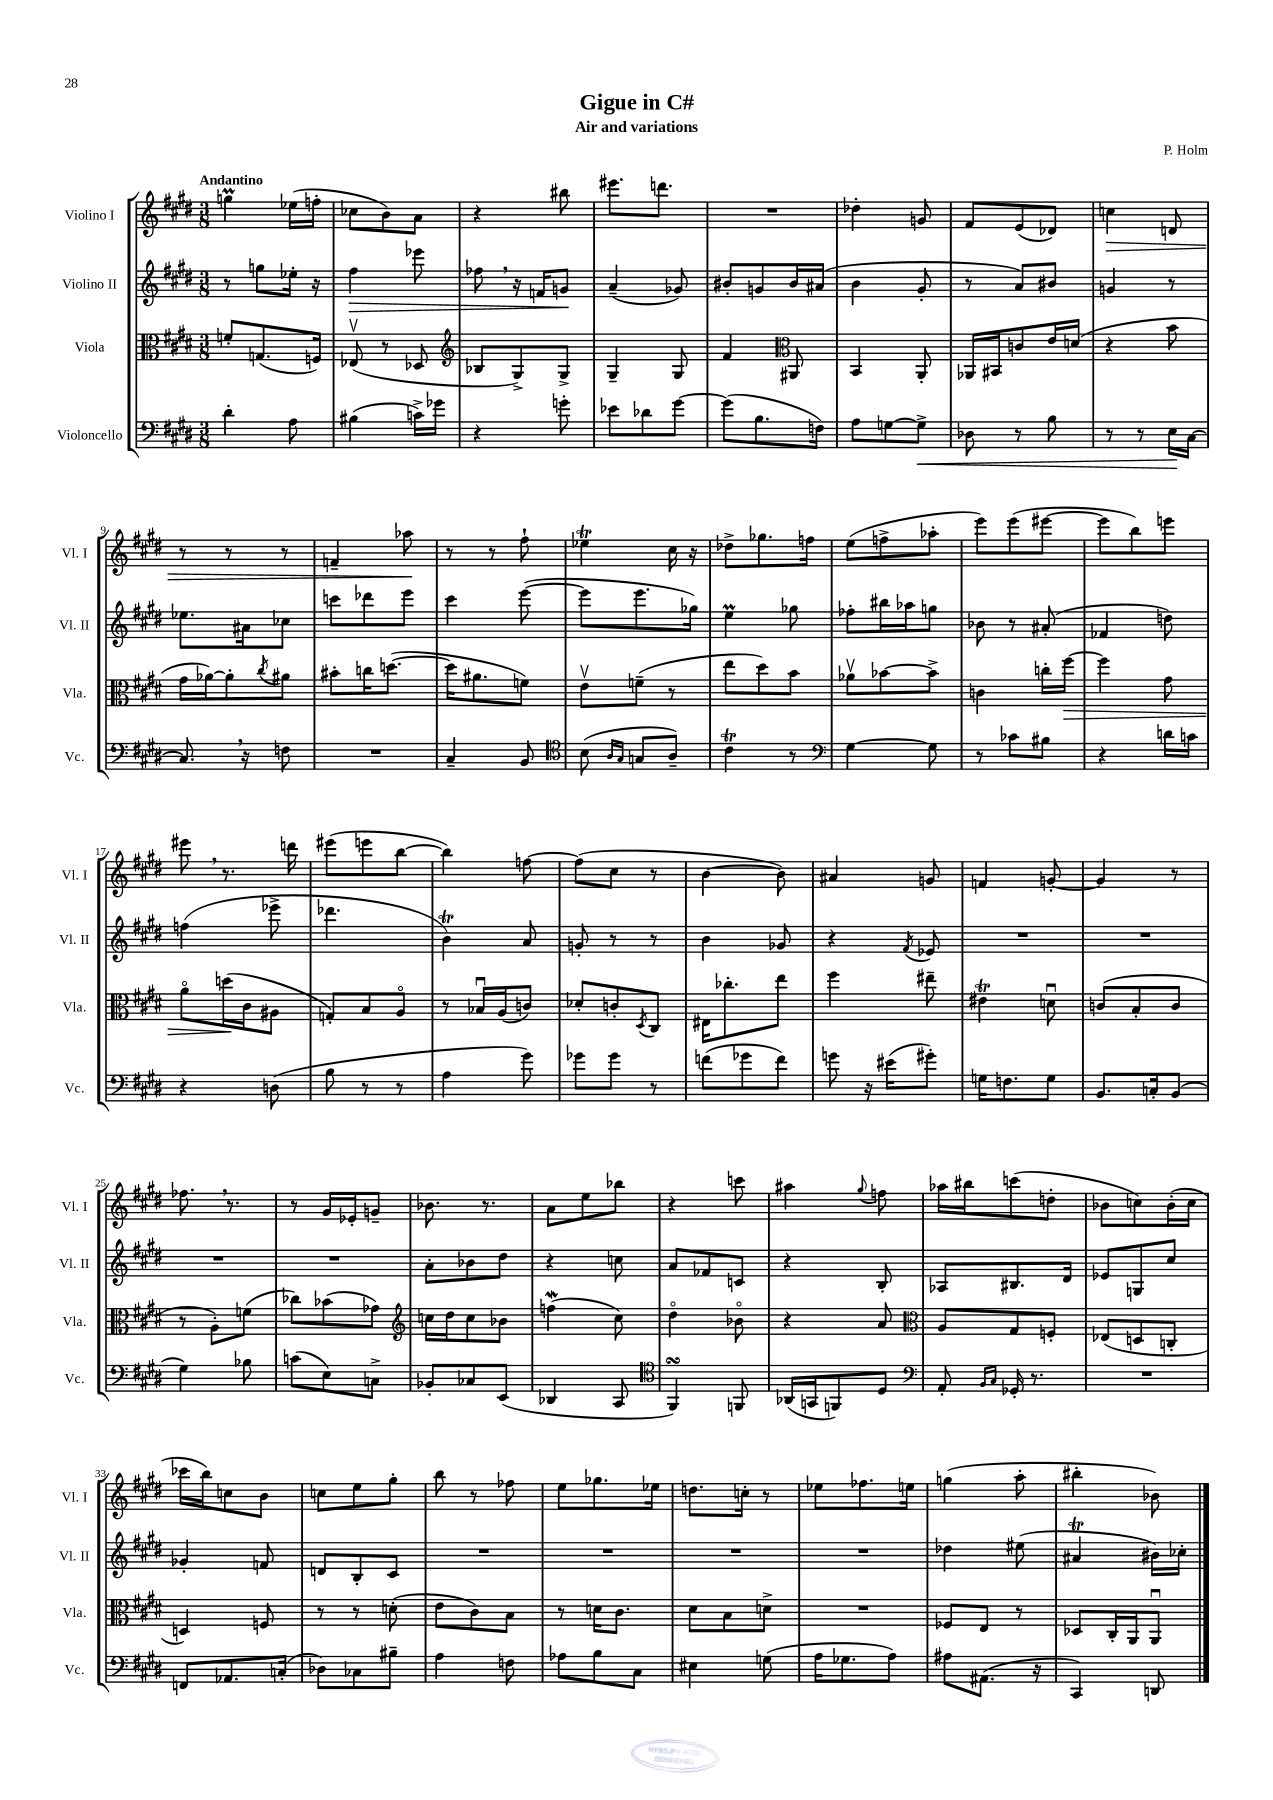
\header { title = "Gigue in C#" composer = "P. Holm" subtitle = "Air and variations" }
<<
\new StaffGroup <<
\new Staff = "s0" \with { instrumentName = "Violino I" shortInstrumentName = "Vl. I" } {
    \clef treble \key e \major \numericTimeSignature \time 3/8 \tempo "Andantino"
    g''4\prall ees''16( f''16-. |
    ces''8 b'8) a'8 |
    r4 bis''8 |
    eis'''8. d'''8. |
    R4. |
    des''4-. g'8 |
    fis'8 e'8( des'8) |
    c''4\> d'8 |
    r8 r8 r8 |
    f'4-- aes''8\! |
    r8 r8 fis''8-! |
    ees''4\trill cis''16 r16 |
    des''8-> ges''8. f''16 |
    e''8( f''8-> aes''8-. |
    e'''8) e'''8( eis'''8~ |
    eis'''8 b''8) e'''8 |
    eis'''8 \breathe r8. d'''16 |
    eis'''8( e'''8 b''8~ |
    b''4) f''8~ |
    f''8( cis''8 r8 |
    b'4~ b'8) |
    ais'4 g'8 |
    f'4 g'8~-. |
    g'4 r8 |
    fes''8. \breathe r8. |
    r8 gis'16 ees'16-. g'8-- |
    bes'8. r8. |
    a'8 e''8 bes''8 |
    r4 c'''8 |
    ais''4 \appoggiatura { gis''8 } f''8 |
    aes''16 bis''16 c'''8( d''8-. |
    bes'8 c''8) bes'16-.( c''16 |
    ces'''16 b''16) c''8 b'8 |
    c''8 e''8 gis''8-. |
    b''8 r8 fes''8 |
    e''8 ges''8. ees''16 |
    d''8. c''16-. r8 |
    ees''8 fes''8. e''16 |
    g''4( a''8-. |
    bis''4-. bes'8) \bar "|." |
}
\new Staff = "s1" \with { instrumentName = "Violino II" shortInstrumentName = "Vl. II" } {
    \clef treble \key e \major \numericTimeSignature \time 3/8
    r8 g''8 ees''16-. r16 |
    fis''4\> ees'''8 |
    fes''8 \breathe r16 f'16 g'8\! |
    a'4--( ges'8) |
    bis'8-. g'8 bis'16 ais'16( |
    b'4 gis'8-. |
    r8 a'8) bis'8 |
    g'4 r8 |
    ees''8. ais'16 ces''8 |
    c'''8 des'''8 e'''8 |
    cis'''4 e'''8~( |
    e'''8 e'''8. ges''16) |
    e''4\prall ges''8 |
    fes''8-. bis''16 aes''16 g''8 |
    bes'8 r8 ais'8-.( |
    fes'4 d''8) |
    f''4( ees'''8-> |
    des'''4. |
    b'4\trill) a'8 |
    g'8-. r8 r8 |
    b'4 ges'8 |
    r4 \acciaccatura { fis'8 } ees'8 |
    R4. |
    R4. |
    R4. |
    R4. |
    a'8-. bes'8 dis''8 |
    r4 c''8 |
    a'8 fes'8 c'8 |
    r4 b8-. |
    aes8 bis8. dis'16 |
    ees'8 g8 cis''8 |
    ges'4-. f'8 |
    d'8 b8-. cis'8 |
    R4. |
    R4. |
    R4. |
    R4. |
    des''4 eis''8( |
    ais'4\trill bis'16) ces''16-. \bar "|." |
}
\new Staff = "s2" \with { instrumentName = "Viola" shortInstrumentName = "Vla." } {
    \clef alto \key e \major \numericTimeSignature \time 3/8
    f'8-. g8.( f16) |
    ees8\upbow( r8 des8 |
    \clef treble bes8 gis8->) gis8-> |
    gis4-- gis8 |
    fis'4 \clef alto ais,8 |
    b,4 a,8-. |
    aes,16 bis,16 c'8 e'16 d'16( |
    r4 b'8 |
    gis'16 aes'16~) aes'8-. \acciaccatura { cis''8 } ais'8 |
    bis'8-. c''16 d''8.~( |
    d''16 ais'8. f'8) |
    e'8\upbow f'8--( r8 |
    e''8 dis''8) b'8 |
    aes'8\upbow bes'8~ bes'8-> |
    c'4 c''16-. fis''16~\> |
    fis''4 gis'8 |
    a'8\flageolet d''16\!( cis'16 ais8 |
    g8-.) b8 a8\flageolet |
    r8 bes16\downbow a16( c'8) |
    des'8-. c'8-. \acciaccatura { dis8 } cis8 |
    eis16 ces''8.-. e''8 |
    fis''4 eis''8-- |
    eis'4\trill d'8\downbow |
    c'8( b8-. c'8 |
    r8 a8-.) f'8( |
    ces''8) bes'8( ges'8) |
    \clef treble c''16 dis''16 c''8 bes'8 |
    f''4\mordent( cis''8) |
    dis''4\flageolet bes'8\flageolet |
    r4 a'8 |
    \clef alto a8 gis8 f8-. |
    ees8( d8 c8-. |
    d4) f8 |
    r8 r8 d'8-.( |
    e'8 cis'8) b8 |
    r8 d'16 cis'8. |
    dis'8 b8 d'8-> |
    R4. |
    fes8 e8 r8 |
    des8 cis16-. a,16 a,8\downbow \bar "|." |
}
\new Staff = "s3" \with { instrumentName = "Violoncello" shortInstrumentName = "Vc." } {
    \clef bass \key e \major \numericTimeSignature \time 3/8
    dis'4-. a8 |
    bis4( c'16->) ges'16 |
    r4 g'8-. |
    ees'8 des'8 gis'8~ |
    gis'8( b8. f16) |
    a8 g8~ g8->\< |
    des8 r8 b8 |
    r8 r8 e16\! cis16~ |
    cis8. \breathe r16 f8 |
    R4. |
    cis4-- b,8 |
    \clef tenor b8( \grace { a16 gis16 } g8 a8--) |
    cis'4\trill r8 |
    \clef bass gis4~ gis8 |
    r8 ces'8 bis8 |
    r4 d'16 c'16 |
    r4 d8( |
    b8 r8 r8 |
    a4 gis'8) |
    ges'8 ges'8 r8 |
    f'8( ges'8 f'8) |
    g'8 r16 eis'16( gis'8-.) |
    g16 f8. g8 |
    b,8. c16-. b,8( |
    gis4) bes8 |
    c'8( e8) c8-> |
    bes,8-. ces8 e,8( |
    des,4 cis,8 |
    \clef tenor fis,4\turn) f,8 |
    aes,16( g,16 f,8) dis8 |
    \clef bass a,8-. \grace { b,16 cis16 } ges,16-. r8. |
    R4. |
    f,8 aes,8. c16-.( |
    des8) ces8 bis8-- |
    a4 f8 |
    aes8 b8 cis8 |
    eis4 g8( |
    a16 ges8. a8) |
    ais8 ais,8.( r16 |
    cis,4) d,8 \bar "|." |
}
>>
>>
